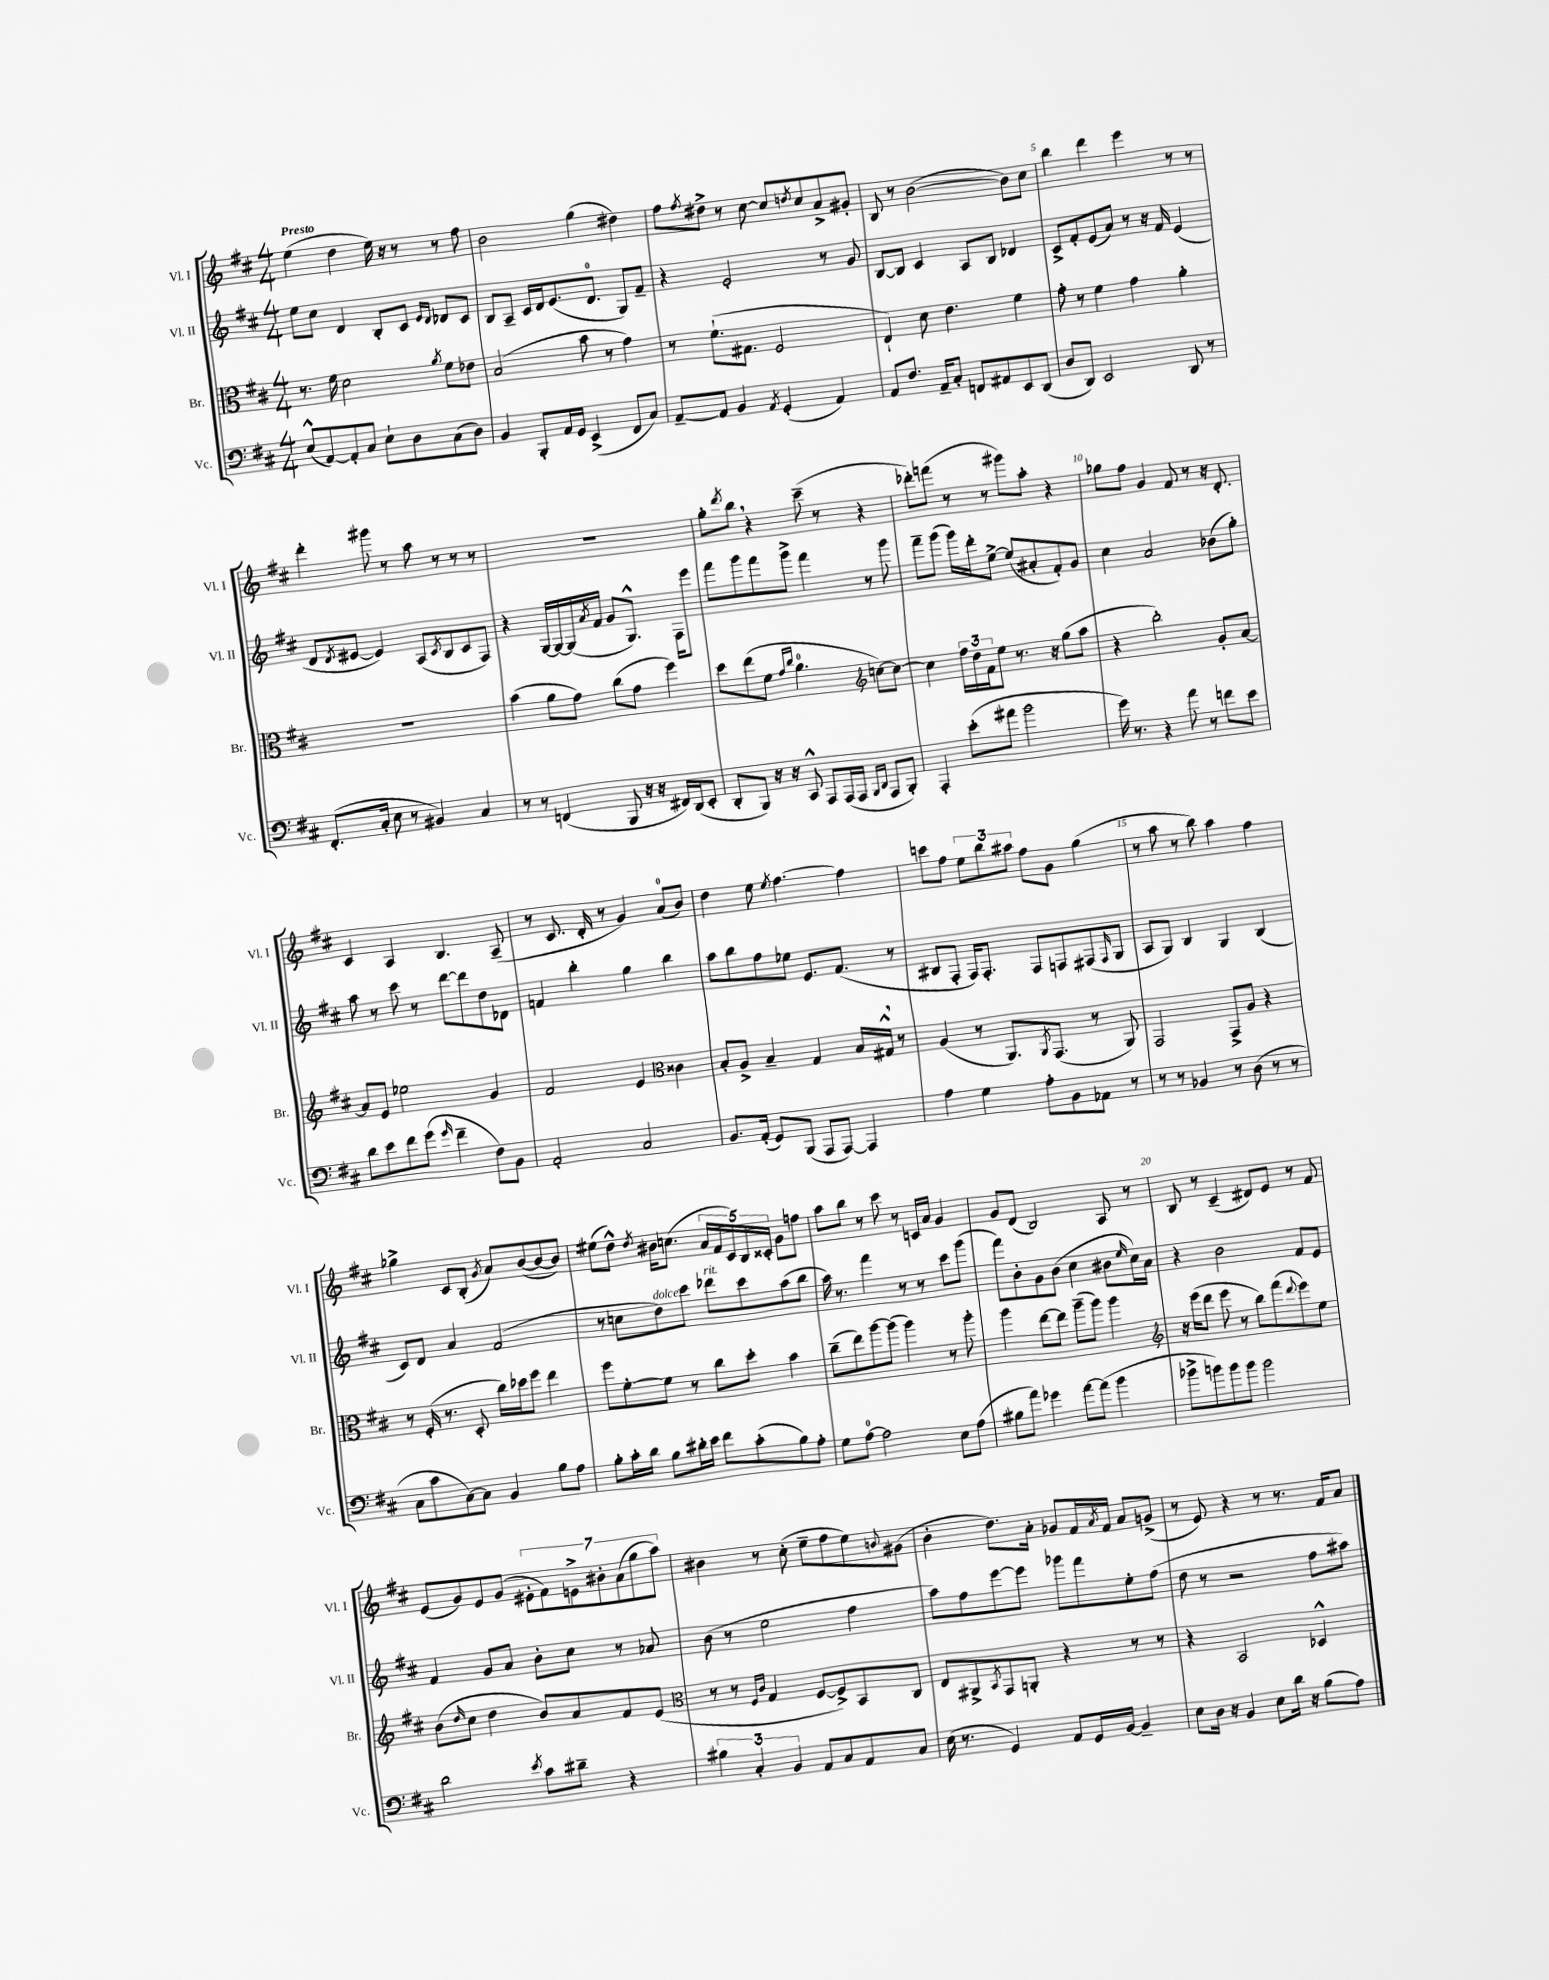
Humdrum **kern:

**kern	**kern	**kern	**kern
*staff4	*staff3	*staff2	*staff1
*clefF4	*clefC3	*clefG2	*clefG2
*k[f#c#]	*k[f#c#]	*k[f#c#]	*k[f#c#]
*M4/4	*M4/4	*M4/4	*M4/4
(8E^^/L	8.r	8ee\L	(4ee\
[8AA/)	.	8cc#\J	.
.	16f#\	.	.
8AA'/]	2d\	4d/	4dd\
8C#/J	.	.	.
8E`\L	.	8B'/L	16ee\)
.	.	.	16r
8D\	.	8c#/J	8r
.	.	16qqe/LL	.
.	8qa/	16qqd/JJ	.
(8C#\	8f#\L	8d-/L	8r
8D\J)	8e-\J	8c#/J	8ff#\
=	=	=	=
4BB/	(2B/	8B/L	2b\
.	.	8A~/J	.
8BBB'/L	.	16c#/LL	.
.	.	16d/J	.
16AA/L	.	(8.e/	.
16GG/JJ	.	.	.
(4EE^/	8b\	.	(4gg\
.	.	8.d/J	.
.	8r	.	.
8FF#/L	4g\)	8G/L)	4dd#\)
8C#/J)	.	8f#~/J	.
=	=	=	=
[8AA~/L	8r	4r	8ff#\L
.	.	.	8qff#/
8AA/]J	(8.f#`\L	.	8dd#^\J
4BB/	.	2e'/	8r
.	8.G#\J	.	.
.	.	.	[8cc#\
8qAA/	.	.	.
(4GG'/	2F#/	.	8cc#/]L
.	.	.	8qdd/
.	.	.	8cc#/
4AA/)	.	8r	8a^/
.	.	8g/	8g#'/J
=	=	=	=
8AA/L	4E`/)	[8B/L	8B/
8.F#/J	.	8B/]J	8r
.	8d\	4c#/	([2b\
16AA~/LK	.	.	.
8C#'/J	4.e\	.	.
8FF/L	.	8A/L	.
8AA#/	.	8B/J	.
8EE/	4f#\	4d-/	8b\]L)
(8DD/J	.	.	8cc#\J
=	=	=	=
8D/L	8g'\	8c#^/L	4bb\
8DD/J)	8r	8f#'/	.
2EE/	4f#\	(8e/	4ddd\
.	.	8a/J)	.
.	4g\	8r	4eee\
.	.	16r	.
.	.	16f#/	.
8DD/	4a'\	(4e/	8r
8r	.	.	8r
=	=	=	=
(8.FF#'/L	1r	8d/L	4ddd'\
.	.	8qd/	.
.	.	[8e#/J	.
16C#'/Jk	.	.	.
8E\	.	4e#/])	8ggg#\
8r	.	.	8r
4BB#/)	.	(8A/L	8aa\
.	.	8qc#/	.
.	.	8B/	8r
4C#/	.	8c#/	8r
.	.	8F#/J)	8r
=	=	=	=
8r	(4b\	4r	1r
8r	.	.	.
(4FF/	8a\L	[16G/LL	.
.	.	16G/_	.
.	8g\J)	(16G/]	.
.	.	8qa/	.
.	.	16f#/JJ	.
8BBB/	(8cc#\L	8g/L	.
16r	8g\J	8.G^^/J)	.
16r	.	.	.
16FF#/LL)	4ff#\)	.	.
(16DD/J	.	16F#\LK	.
8EE'/J	.	8eee\J	.
=	=	=	=
8DD'/L	8dd\L	8fff#\L	8gg'\L
.	.	.	8qddd/
8BBB/J)	(8ee\	8ggg\	8bb\J
16r	8f#\J	8fff#\	4r
16r	.	.	.
.	16qqg/LL	.	.
.	16qqcc#/JJ	.	.
8CC#^^/	4.a\	8ggg^\J	.
8AAA/L	.	4fff#\	(8ccc#~\
(16AAA/L	.	.	8r
16AAA/JJ	.	.	.
*	*clefG2	*	*
16qqBBB/LL	.	.	.
16qqDD/JJ	.	.	.
8AAA/L	[8cc\L)	8r	4r
8BBB'/J)	8cc\_J	8ggg\	.
=	=	=	=
4AAA'/	4cc\]	8fff#~\L	8ddd-'\L)
.	.	(8ggg\J	(8fff\J
(8e'\L	24ff#\LL	16ggg\LL)	8r
.	24dd\	.	.
.	.	16ddd'\J	.
.	24f#\J	.	.
8a#\J	8ee\J	[8ee^\J	8r
2b\	8.r	(8ee/]L	8ggg#\L)
.	.	8a#'/	8aa'\J
.	16r	.	.
.	(8gg\L	8f#'/)	4r
.	8aa\J	8g/J	.
=	=	=	=
16g\)	4r	4cc#\	8gg-\L
8.r	.	.	.
.	.	.	8ff#\J
4r	2bb'\)	2a/	4g/
8a\	.	.	8f#/
8r	.	.	8r
8f\L	8g'/L	(8b-\L	16r
.	.	.	8.d'/
8e\J	[8a/J	8gg'\J)	.
=	=	=	=
8d\L	8a/]L	8aa\	4c#/
8e\	8e/J	8r	.
8f#\	2ee-\	8ccc#\	4A/
(8g\J	.	8r	.
16qqg/	.	.	.
4f#~\	.	[8ddd\L	4.B/
.	.	8ddd\]	.
8F#\L)	4g/	8dd\	.
8BB\J	.	8d-\J	(8A~/
=	=	=	=
2AA'/	2f#/	4f/	8r
.	.	.	8.c#/
.	.	4bb'\	.
.	.	.	16d'/
.	.	.	8r
2C#/	4e/	4gg\	4g/)
*	*clefC3	*	*
.	4c##\	4bb\	(8a/L
.	.	.	8b/J)
=	=	=	=
8.BB/L	8B'/L	8aa\L	4dd\
.	8A^/J	8bb\	.
(16AA'/Jk	.	.	.
8GG/L)	4B~/	8ff#\	8ee\
.	.	.	8qee/
(8BBB/J	.	8ee-\J	[4.ff#\
8AAA/L	4G/	8.e/L	.
[8AAA/J)	.	.	.
.	.	(8.f#/J	.
4AAA/]	16B/LL	.	4ff#\]
.	16G#^^/JJ	.	.
.	8r	8r	.
=	=	=	=
4A\	(4A/	8B#/L	8ccc\L
.	.	8F#'/J	8ff#\J
4G\	8r	16F#/LK)	12ee\L
.	.	8.F#'/J	.
.	.	.	12bb\
.	8.AA/L)	.	.
.	.	.	12aa#\J
8A'\L	.	8F#/L	8ff#\L
.	8qAA/	.	.
.	(8.GG/J	.	.
8BB\	.	8F/	8g\J
8AA-\J	8r	(8F#/	(4gg\
.	.	16qqF#/	.
8r	8AA/)	8G/J	.
=	=	=	=
8r	2GG/	8A/L	8r
8r	.	8G/J)	8aa\
4BB-/	.	4B/	8r
.	.	.	8bb\)
8r	8GG^/L	4G/	4aa\
(8D\	8A/J	.	.
8r	4r	(4B/	4ff#\
8r	.	.	.
=	=	=	=
8C#\L	8r	8c#/L)	4gg-^\
8c#\	(16F#'/	8d/J	.
.	8.r	.	.
[8C#\)	.	4a/	8c#/L
8C#\]J	8D'/	.	(8B'/J
.	.	.	8qg/
4BB/	16cc#\LL)	(2f#/	8a/L)
.	16dd-\J	.	.
.	8ff#\J	.	([8b/
8B\L	4ee\	.	8b/_
8A\J	.	.	8b/]J)
=	=	=	=
8B'\L	8ff#\L	8r	(8ee#\L
16c#'\L	[8f#'\	8cc\L	8dd^^\J)
16d\JJ	.	.	.
.	.	.	8qdd/
8B\L	8f#\]J	8dd\)	16b#\LK
.	.	.	(8.cc\J
16d#'\L	8r	8ccc#\J	.
16e\JJ	.	.	.
8f#\L	8cc#\L	8ddd-\L	20a/LL
.	.	.	20f#/
.	.	.	20c#/)
(8c#'\	8dd'\J	8ccc#\	.
.	.	.	20B/
.	.	.	20c##'/JJ
8B\)	4b\	(8aa\	8g\L
8A'\J	.	8bb\J	8ff\J
=	=	=	=
8G\L	(8cc#~\L	16aa\)	8aa\L
.	.	8.r	.
[8A\J	8ee\)	.	8bb\J
2A\]	[8aa\	4fff#\	8r
.	(8aa\]J	.	8ccc#\
.	4aa\)	8r	8r
.	.	8r	16c/LL
.	.	.	16a/JJ
8E\L	8r	8ccc#\L	4g/
(8A\J	8aa'\	(8ggg\J	.
=	=	=	=
8B#\L	4aa\	8fff#\L)	8g/L
8a\J)	.	8b'\	(8d/J
4g-\	[8ee\L	8g\	2B/)
.	8ee\]J	(8b\J	.
[8a\L	(8aa~\L	4cc#\	.
(8a\]J	8aa\J)	.	.
4b\	4aa\	8b#\L	8A/
.	.	16qqee/	.
.	.	16cc#\L)	8r
.	.	16a\JJ	.
=	=	=	=
*	*clefG2	*	*
8b-^\L	16r	4r	8B/
.	(16eee\LK	.	.
8b\)	8ddd\J	.	8r
8b\	8eee\	2b\	(4c#~/
8b\J	8r	.	.
2b\	8bb\L)	.	8d#/L)
.	(8fff#\	.	8e/J
.	8qqddd/	.	.
.	8eee\)	8f#/L	8r
.	8ee\J	8e/J	8f#/
=	=	=	=
2d\	(8b\L	4f#/	(8e/L
.	16qqdd/	.	.
.	8cc#\J	.	8g/)
.	4dd\	8g/L	8e/
.	.	8a/J	(8g/J
8qe/	.	.	.
8c#\L	8b/L)	8b'\L	14e#'\L
.	.	.	14f#\)
8d#~\J	8a/	8cc#\J	.
.	.	.	14e^\
.	.	.	14b#'\
4r	8f#/	8r	.
.	.	.	(14a\
.	.	.	14gg\
.	(8e/J	8a-/	.
.	.	.	14aa\J)
=	=	=	=
*	*clefC3	*	*
6B#\	8r	(8b\	4b#\
.	8r	8r	.
6C#'/	.	.	.
.	16qqF#/LL	.	.
.	16qqc#/JJ	.	.
.	4G/	2ee\	8r
6BB/	.	.	.
.	.	.	(8cc#'\
8AA/L	[8F#/L	.	8ee~\L
8C#/	8F#^/])	.	8ff#\
8AA/	8BB/	4ff#\	8ee\)
.	.	.	8qqb/
8C#/J	8C#/J	.	(8g#\J
=	=	=	=
(16E\	8E/L	8aa\L)	4b'\
8.r	.	.	.
.	8AA#^/	8ff#\	.
.	8qBB/	.	.
4GG/)	8GG/	[8eee\	8.dd\L)
.	8AA'/J	8eee\]J	.
.	.	.	16a'\Jk
8AA/L	4r	8ggg-\L	8g-/L
16GG/L	.	8fff#\	16f#/L
.	.	.	8qa/
[16BB/JJ	.	.	16f#/JJ
4BB~/]	8r	8ee'\	8a/L
.	8r	(8ff#\J	(8g^/J
=	=	=	=
8E\L	4r	8dd\	8r
16D\Jk	.	8r	8e/)
16r	.	.	.
4BB/	2BB/	2r	4r
8E\L	.	.	8r
16d\Jk	.	.	8.r
16r	.	.	.
(8B\L	4D-^^/	8ff#\L	.
.	.	.	16f#/LK
8A\J)	.	8aa#\J)	8a/J
==	==	==	==
*-	*-	*-	*-
